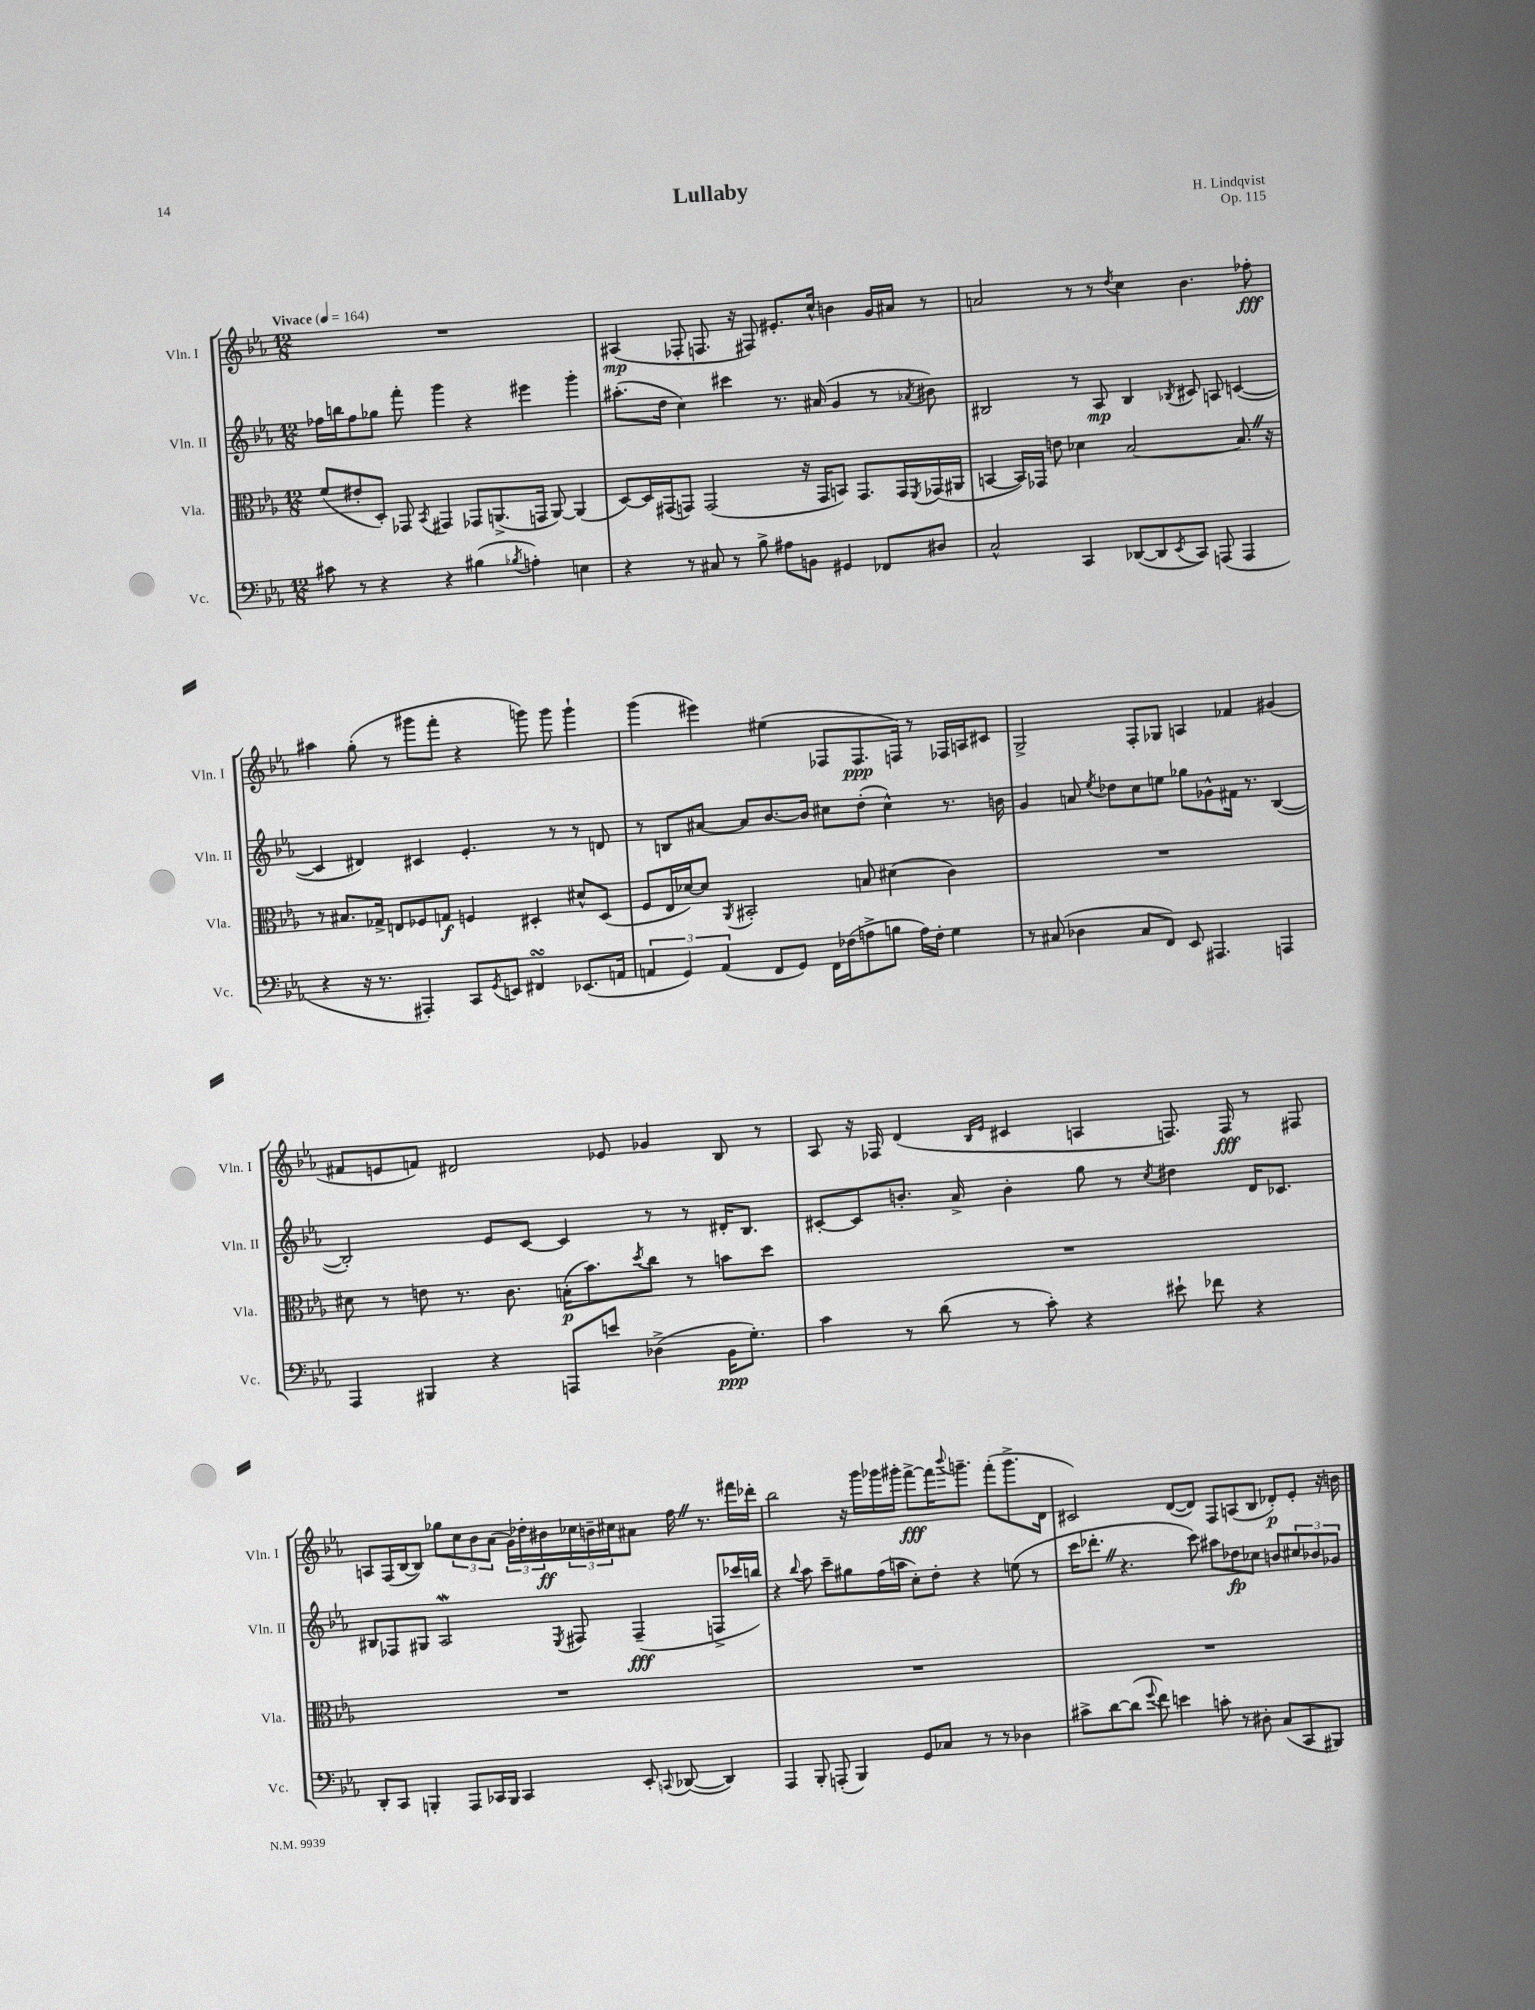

**kern	**kern	**kern	**kern
*staff4	*staff3	*staff2	*staff1
*clefF4	*clefC3	*clefG2	*clefG2
*k[b-e-a-]	*k[b-e-a-]	*k[b-e-a-]	*k[b-e-a-]
*M12/8	*M12/8	*M12/8	*M12/8
*MM164	*MM164	*MM164	*MM164
8c#	(8f	16ff-	1.r
.	.	16bb	.
8r	8e#'	8ff-	.
4r	8D')	8gg-	.
.	8GG-	8fff'	.
.	8qBB-	.	.
4r	4GG#	4ggg	.
(4B#	8GG-	4r	.
.	(8.AA^	.	.
8qB-	.	.	.
4A')	.	4eee#	.
.	16GG	.	.
.	[8AA)	.	.
4E	(4AA]	4ggg'	.
=	=	=	=
4r	[8D)	(8.aa#'	(4A#
.	16D]	.	.
.	(16GG#	16dd	.
8r	8GG)	4cc)	8F-'
8C#	(2GG	.	8.F
8r	.	4ccc#	.
.	.	.	16r
8B-^	.	.	8F#)
8A#	.	8.r	8.e#'
8BB	16r	.	.
.	16GG	(16a#	16cc^^
4GG#	8BB)	4g	4b
.	8.GG	.	.
8FF-	.	8r	16g
.	16GG	.	16a#
.	8qFF	8qa-	.
8D#	(16GG-	8b#)	8r
.	16AA#	.	.
=	=	=	=
2C^^	[4BB	2B#	2a
.	16BB])	.	.
.	16GG-	.	.
.	8e	.	.
4CC	4d-	8r	8r
.	.	8A-	8r
.	.	.	8qdd
([8DD-	[2B-	4B#	4cc
8DD-]	.	.	.
8qEE-	.	8qB-	.
8CC)	.	8c#	4.b-
(8AAA	.	8A	.
4AAA	8.B-]	([4c	.
.	.	.	8ff-'
.	16r	.	.
=	=	=	=
4r	8r	4c]	4aa#
.	8.B#	.	.
16r	.	4d#)	(8gg'
8.r	16G-^	.	.
.	8E	.	8r
4AAA#')	8F-	4c#	8ggg#
.	8G	.	8fff'
8CC	4F	4.e-'	4r
8qGG	.	.	.
8EE	.	.	.
4FF#	4D#'	.	8ggg)
.	.	8r	8ggg
(8.EE-	8d#^^	8r	4ggg`
.	(8D#	8d	.
16AA	.	.	.
=	=	=	=
6AA	8F	8r	(4ggg
.	16E-	8B	.
6GG)	.	.	.
.	[16d-)	.	.
.	8d-]	[8a#	4eee#)
(6AA	.	.	.
.	8qAA-	.	.
.	2BB#'	8a#]	.
8FF	.	[8.b-	(4ee#
8GG)	.	.	.
.	.	16b-]	.
16FF	.	8cc#	8F-
(16F-	.	.	.
8A^	8B	(8dd'	8.F-
8B	(4d#	4cc#^^)	.
.	.	.	16F)
16A)	.	.	8r
16F-'	.	.	.
4G	4c)	8.r	16F-
.	.	.	16A
.	.	.	8c#
.	.	16b	.
=	=	=	=
8r	1.r	4g	2G^
(8C#	.	.	.
4D-	.	8a	.
.	.	8qee-	.
.	.	8dd-	.
8C#	.	8cc	8F'
8FF)	.	8ee	8G-
8EE-	.	8gg-	4A
4.AAA#	.	8g-^^	.
.	.	16f#	4f-
.	.	8.r	.
4AAA	.	([4B-	(4g#
=	=	=	=
4AAA-	8d#	2B-'])	8f#
.	8r	.	8e
4BBB#	8e	.	8f)
.	8.r	.	2d#
4r	.	8e-	.
.	8.c	.	.
.	.	[8c	.
8AAA	(16B'	4c]	.
.	8.b-)	.	.
8e	.	.	8e-
.	8qdd	.	.
(4D-^	8cc	8r	4g-
.	8r	8r	.
16BB-	8b	16d#'	8B-
8.G')	.	8.B-	.
.	8dd	.	8r
=	=	=	=
4c	1.r	[8c#'	8A-
.	.	8c#]	16r
.	.	.	16F-
8r	.	8.b'	(4d
(8d	.	.	.
.	.	16a-^	.
.	.	.	16qqB-
.	.	.	16qqe-
8r	.	4b'	4c#
8c')	.	.	.
4r	.	8gg	4A
.	.	8r	.
.	.	8qcc	.
8e#`	.	4dd#	8.F)
8f-	.	.	.
.	.	.	16F
4r	.	16d	8r
.	.	8.c-	.
.	.	.	8F#
=	=	=	=
8DD'	1.r	8B#	8A
8CC	.	8F-	(16F
.	.	.	[16B-
4BBB'	.	8G#	8B-])
.	.	2A-	8gg-
8AAA-	.	.	12cc
.	.	.	12b-
16CC-	.	.	.
.	.	.	(12a-
16BBB	.	.	.
4CC-	.	.	24g)
.	.	.	24dd-'
.	.	.	24b#
.	.	8qE-	.
.	.	8F#	24cc-
.	.	.	24b~
.	.	.	24cc#
8EE-'	.	(4F#~	8a#
8qqCC	.	.	.
([8DD-	.	.	16ff
.	.	.	8.r
4DD-])	.	8F^	.
.	.	16ccc-	16fff#
.	.	16bb)	16ddd-'
=	=	=	=
4AAA-	1.r	4r	2bb-
.	.	8qqbb-	.
8BBB-'	.	8aa-	.
(8AAA'	.	8ccc~	.
4BBB-)	.	8gg#	16r
.	.	.	16ggg
.	.	(16ff	16ggg-
.	.	16aa	16ggg#'
8GG	.	8cc')	[8fff^
8C-	.	8dd'	16fff]
.	.	.	8qqbbb-
.	.	.	8.ggg~
8r	.	4r	.
8r	.	.	(8fff'
4D-	.	(8ee	8.ggg^
.	.	8r	.
.	.	.	16d
=	=	=	=
8c#^	1.r	16ccc	2c#)
.	.	8.ddd-'	.
[8d	.	.	.
(8d]	.	4.r	.
8qqg	.	.	.
8f)	.	.	.
4e	.	.	([8d
.	.	8ccc)	8d])
8c'	.	8aa#	8F
8r	.	8dd-	(8A
8D#'	.	8cc-	8B-
(8C	.	8b	8d-')
8CC	.	12cc#	8e-'
.	.	12b-	.
8BBB#)	.	.	16r
.	.	12g-	.
.	.	.	16b
==	==	==	==
*-	*-	*-	*-
